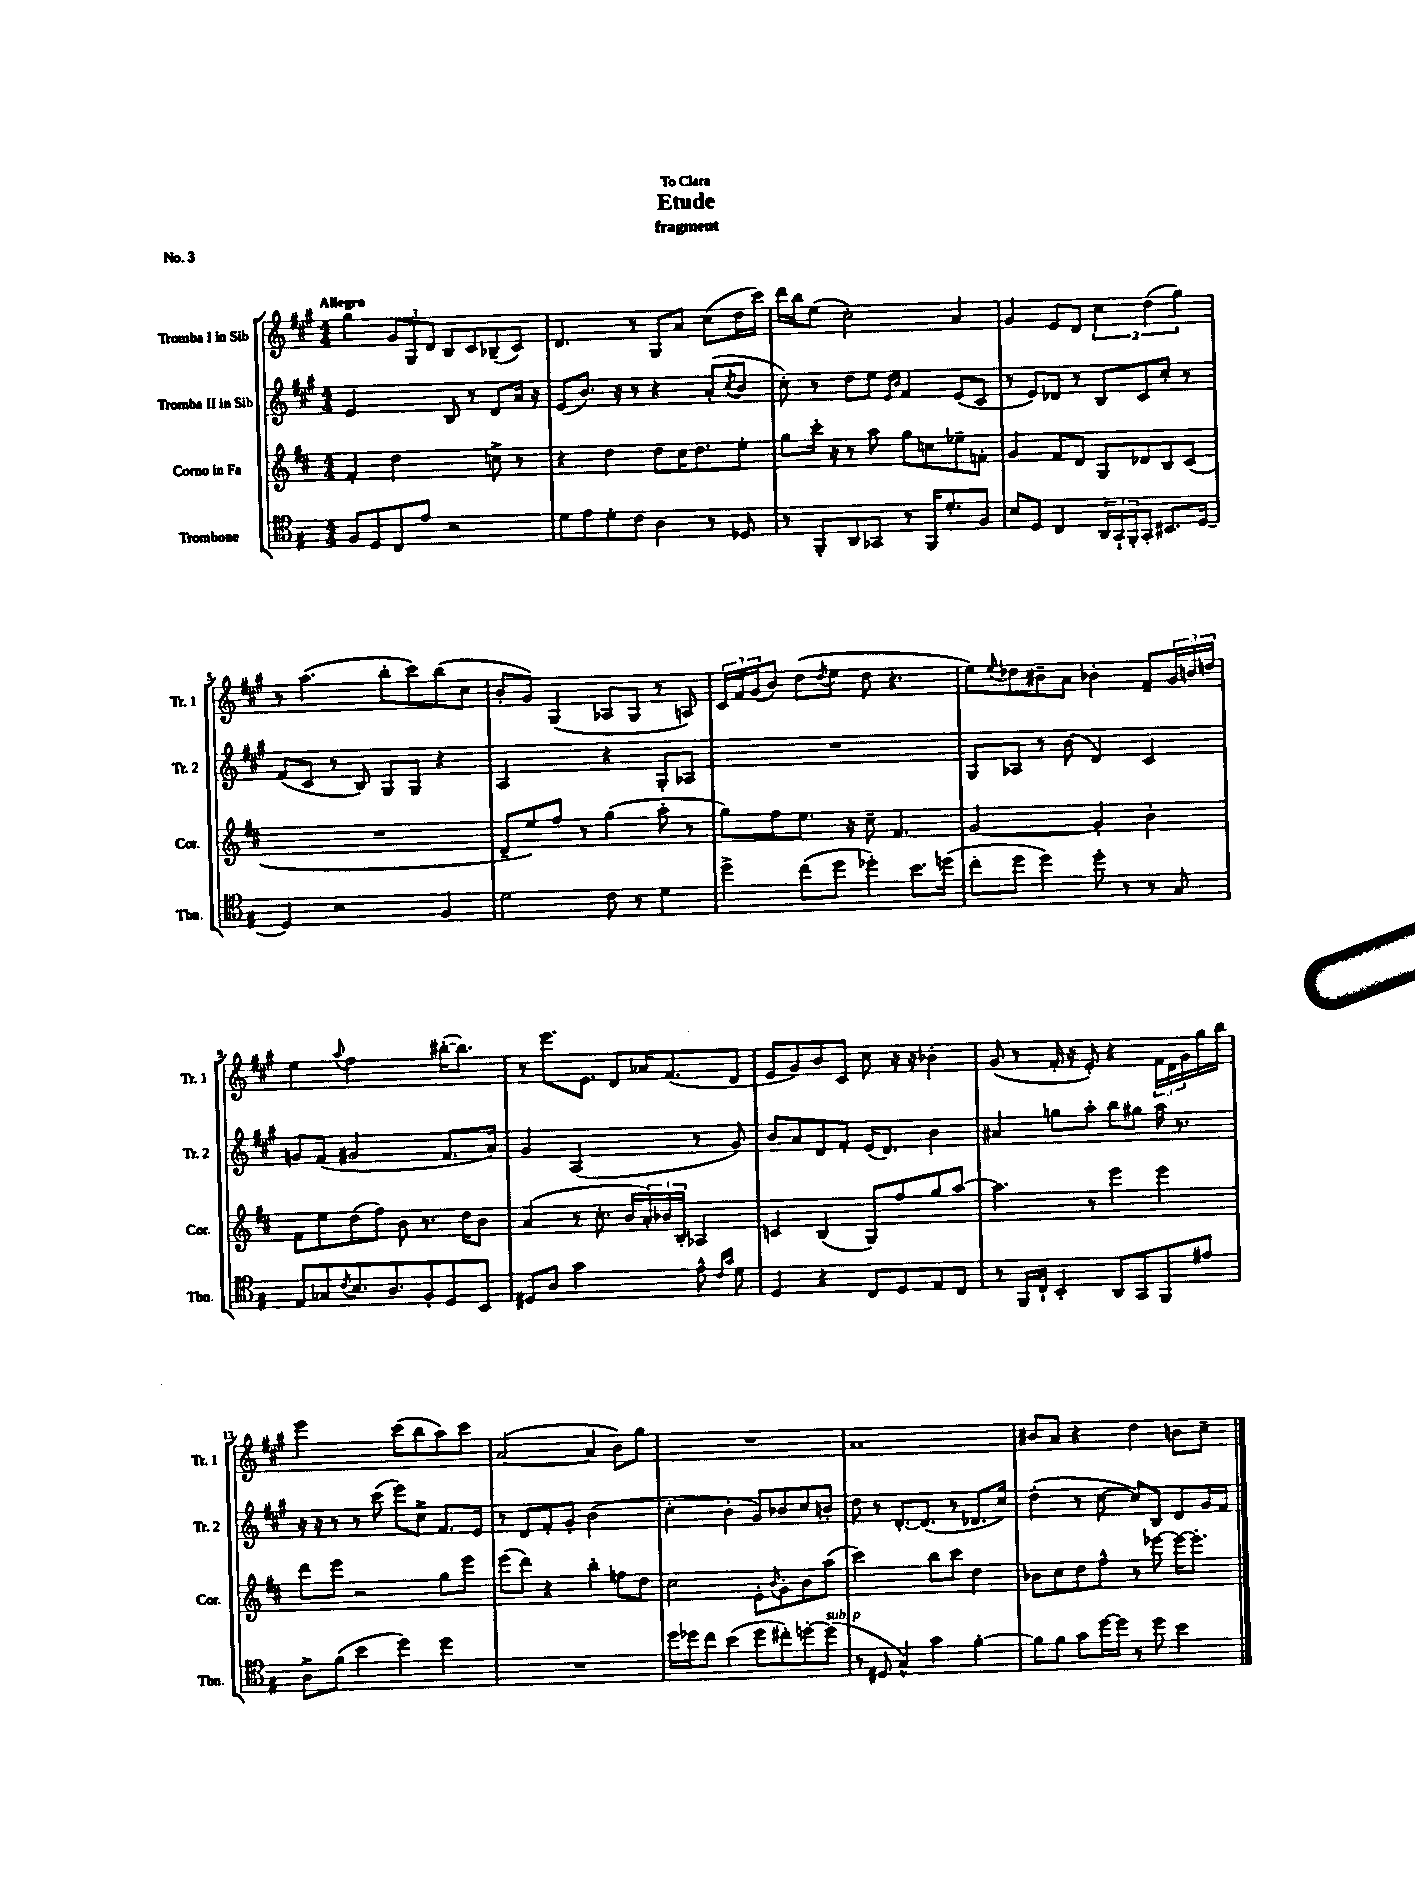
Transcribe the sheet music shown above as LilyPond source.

\header { title = "Etude" subtitle = "fragment" dedication = "To Clara" piece = "No. 3" }
<<
\new StaffGroup <<
\new Staff = "s0" \with { instrumentName = "Tromba I in Sib" shortInstrumentName = "Tr. 1" } {
    \clef treble \key a \major \numericTimeSignature \time 4/4 \tempo "Allegro"
    gis''4 \tuplet 3/2 { gis'8 gis8 d'8 } b8 cis'8 bes8--( cis'8) |
    d'4. r8 gis8 a'8 cis''8( d''16 cis'''16) |
    d'''16 b''16 e''8( cis''2-.) a'4 |
    gis'4 e'8 d'8 \tuplet 3/2 { cis''4 d''4( gis''4) } |
    r8 a''4.( b''8-. cis'''8) b''8( cis''8 |
    b'8-. gis'8) gis4( aes8 gis8 r8 a8) |
    \tuplet 3/2 { cis'16 fis'16 gis'16( } b'8) d''8( \acciaccatura { d''8 } e''8 d''8 r4. |
    e''8) \appoggiatura { e''8 } des''8 bis'8-- a'8 bes'4-. fis'8-- \tuplet 3/2 { gis'16 b'16 d''16 } |
    e''4 \appoggiatura { a''8 } fis''2 bis''16~-.( bis''8.) |
    r8 e'''8. e'8. d'8 aes'16 fis'8.( d'8 |
    e'8 gis'8) b'8 cis'8 cis''8 r16 r16 bes'4-. |
    gis'8( r8 fis'16-. r16 e'8-.) r4 \tuplet 3/2 { fis'16 d'16 gis'16 } gis''16 b''16 |
    e'''2 cis'''8( b''8 a''8) cis'''8 |
    a'2~( a'4 b'8) gis''8 |
    R1 |
    a'1 |
    bis'8 a'8 r4 d''4 b'8 cis''8-- \bar "|." |
}
\new Staff = "s1" \with { instrumentName = "Tromba II in Sib" shortInstrumentName = "Tr. 2" } {
    \clef treble \key a \major \numericTimeSignature \time 4/4
    e'2 b8 r8 d'8 a'16 r16 |
    e'8( b'8.) r16 r8 r4 a'8-.( \acciaccatura { cis''8 } b'8 |
    cis''8-.) r8 d''8 e''8 \grace { e'16 b'16 } fis'4 e'8( cis'8 |
    r8 e'8) des'8 r8 b8 cis'8 cis''8-. r8 |
    fis'8( cis'8 r8 b8) gis8 gis8 r4 |
    a2 r4 gis8-. aes8 |
    R1 |
    gis8 aes8 r8 b'8( d'4) cis'4 |
    g'8 fis'8( gis'2 fis'8. a'16) |
    gis'4 a2( r8 gis'8) |
    b'8 a'8 d'8 fis'8-. e'16( d'8.) b'4 |
    ais'4 g''8 a''8-. b''8 gis''8 a''16 r8. |
    r16 r16 r8 r8 cis'''8( e'''8) cis''8-> fis'8. e'16 |
    r8 d'8 fis'8-. gis'8-. b'2( |
    cis''4-. b'4-. gis'8) bes'8 cis''8 b'8-. |
    d''8 r8 d'8.~-. d'8.( r8 des'8. cis''16) |
    d''4-.( r8 cis''8~ cis''8) b8 d'8 gis'16 fis'16 \bar "|." |
}
\new Staff = "s2" \with { instrumentName = "Corno in Fa" shortInstrumentName = "Cor." } {
    \clef treble \key d \major \numericTimeSignature \time 4/4
    fis'4-. d''2 c''8-> r8 |
    r4 d''4 d''8 cis''16 d''8. e''8-. |
    g''8 cis'''16-. r16 r8 a''8 g''8 c''8 ees''8-- f'8-. |
    g'4 fis'8 d'8 g8 des'8 b8 cis'8( |
    R1 |
    d'8-- e''8) fis''8 r8 g''4( a''8-. r8 |
    g''8) fis''8 e''8. r16 cis''8-- fis'4. |
    g'2~ g'4-. b'4-. |
    fis'8 e''8 d''8( fis''8) b'8 r8. d''16 b'8 |
    a'4( r8 cis''8.-. b'16 \tuplet 3/2 { a'16-.) bes'16 b16-. } aes4 |
    c'4 b4( g8) fis''8 g''8 a''8~ |
    a''4. r8 e'''4 e'''4 |
    d'''8 e'''8 r2 g''8 e'''8 |
    e'''8( d'''8) r4 b''4-. f''8 d''8 |
    cis''2 e'8-. \appoggiatura { b'8 } g'8-. b'8 a''8( |
    cis'''2) b''8 cis'''8 d''4 |
    bes'8 cis''8 d''8 fis''8-^ r8 ees'''8~ ees'''16~ ees'''8.-. \bar "|." |
}
\new Staff = "s3" \with { instrumentName = "Trombone" shortInstrumentName = "Tbn." } {
    \clef tenor \key g \major \numericTimeSignature \time 4/4
    fis8 d8 c8 e'8 r2 |
    d'8 e'8 d'8-. c'8 a4 r8 des8 |
    r8 fis,8-. a,8 ges,8 r8 fis,16 d'8.-. fis8 |
    b8 d8 c4 \tuplet 3/2 { a,16 g,16-! fis,16-. } g,8-. bis,8. d16~ |
    d4 r2 fis4 |
    d'2 c'8 r8 d'4 |
    d''4-> c''8( d''8 des''4-.) b'8. d''16( |
    c''8-. d''8 d''4) d''8-. r8 r8 g8 |
    e8 ges8 \acciaccatura { c'8 } b8. a8. fis8-. d8 b,8 |
    dis8 a8 g'2 e'8-^ \grace { c'16 g'16 } d'8 |
    d4 r4 c8 d8 e8 c8 |
    r8 fis,16 c16-! b,4-. a,8 g,8 fis,8 eis'8 |
    a8-> fis'8( b'4 d''4) d''4 |
    R1 |
    d''16 des''16 c''8 b'4( des''8 cis''8-.) d''8~-. d''8^\markup { \italic "sub. p" }( |
    r8 dis8 g4-^) g'4 fis'4~-. |
    fis'8 fis'8 g'8 d''16~ d''16 r8 d''8 b'4 \bar "|." |
}
>>
>>
